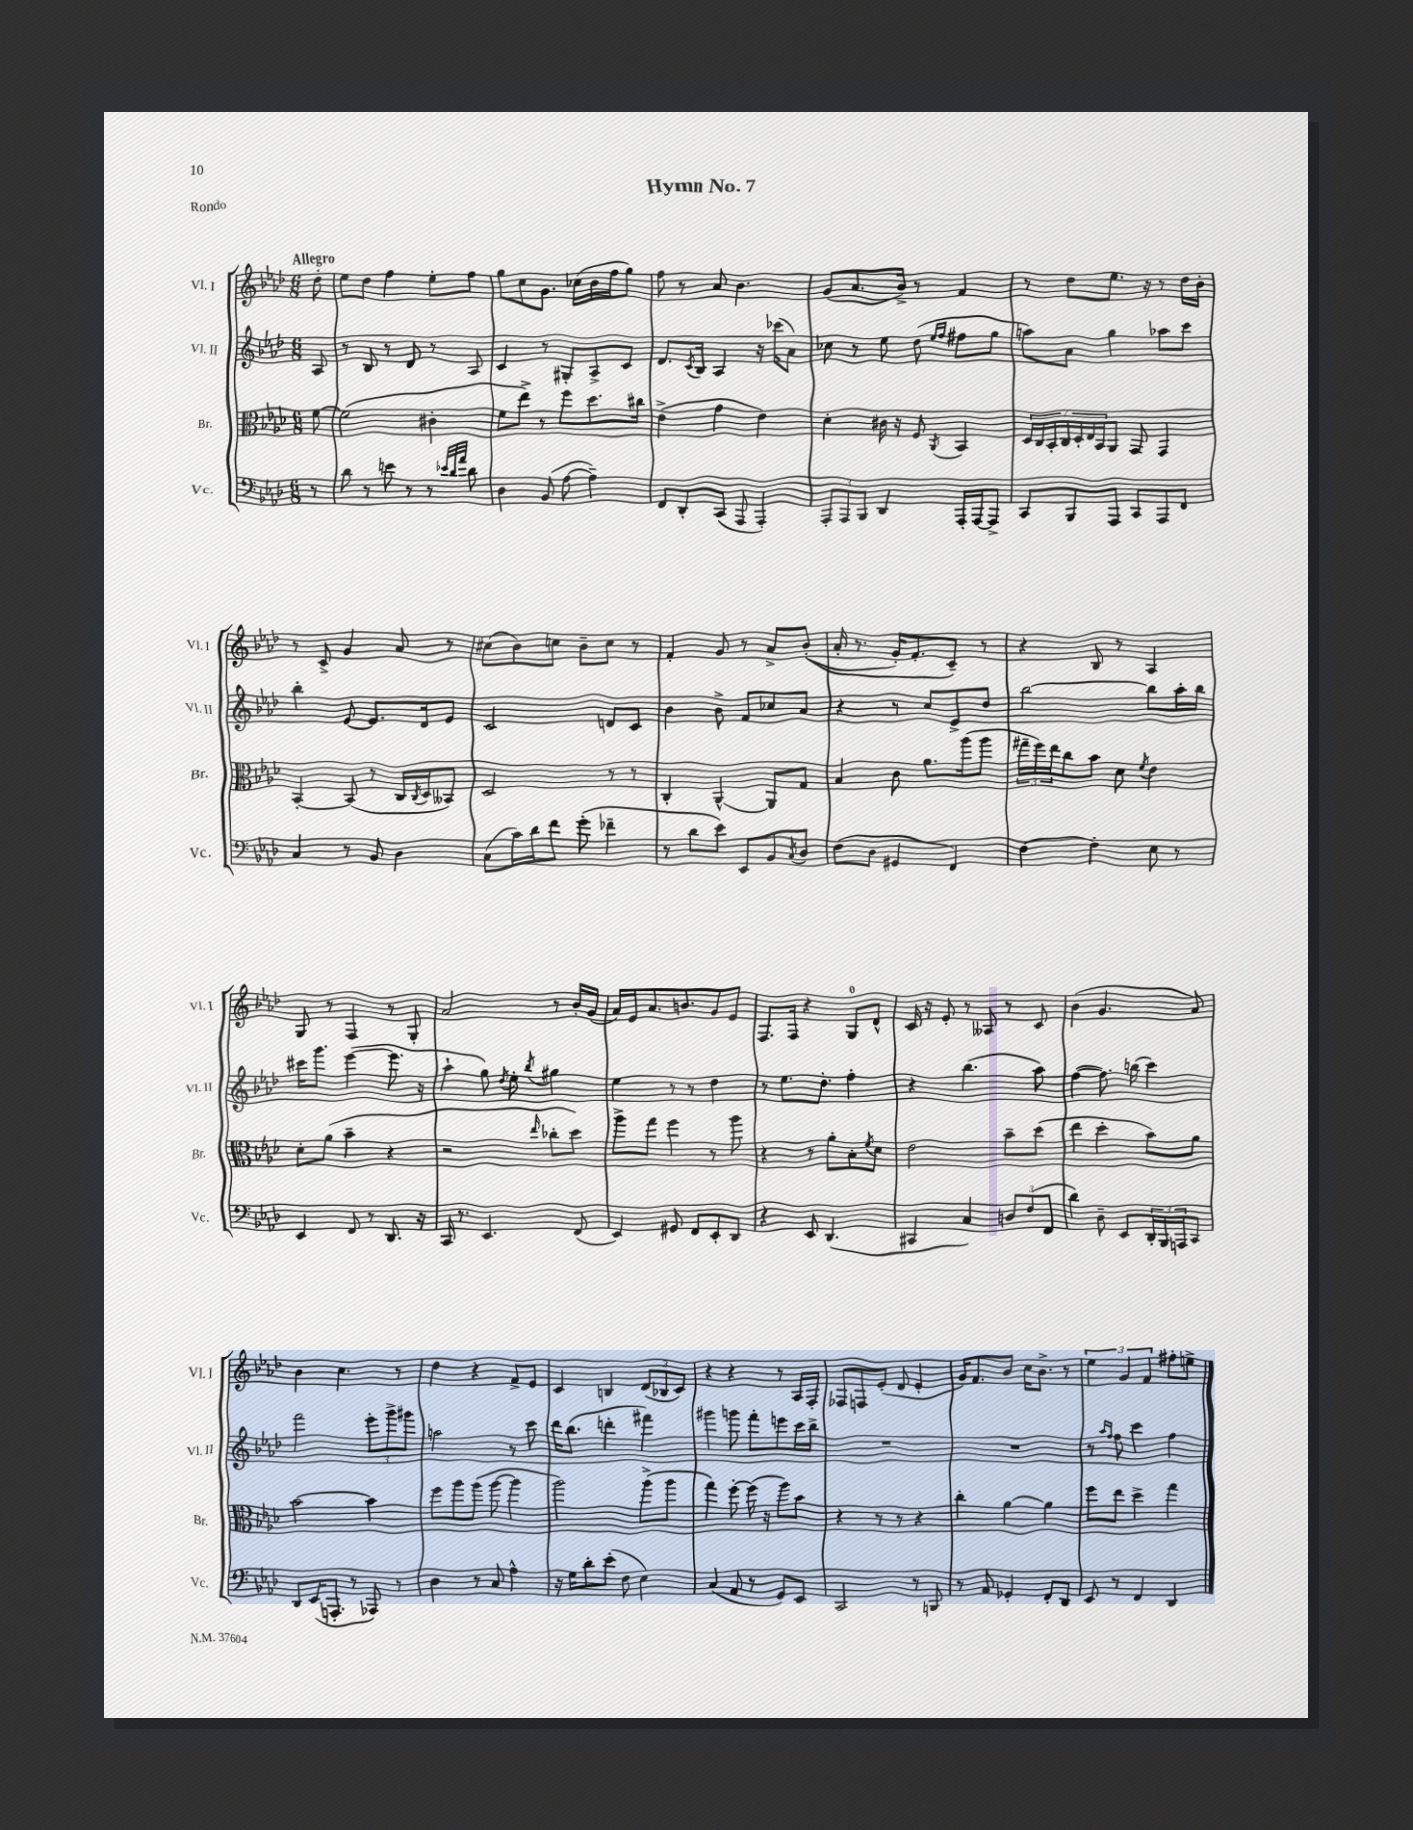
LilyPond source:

\header { title = "Hymn No. 7" piece = "Rondo" }
<<
\new StaffGroup <<
\new Staff = "s0" \with { instrumentName = "Vl. I" shortInstrumentName = "Vl. I" } {
    \clef treble \key aes \major \numericTimeSignature \time 6/8 \partial 8 \tempo "Allegro"
    des''8-. |
    ees''8 des''8 f''4 ees''8-. f''8 |
    g''8 c''8 g'8. ces''16( bes'16 f''16 g''8) |
    f''8 r8 aes'8 bes'4. |
    g'8( aes'8. bes'16->) r8 f'4 |
    r8 des''8 ees''8. r16 r8 des''16 bes'16-. |
    r8 c'8-> g'4 aes'8 r8 |
    cis''8( bes'8) c''8 bes'8-- c''8 r8 |
    f'4-. g'8 r8 aes'8-> bes'8-.(\( |
    aes'16-. r8. g'16-.) f'8.-. c'8--\) r8 |
    r4 bes8 r8 aes4 |
    g8 r8 f4 r8 g8-. |
    aes'2 r8 bes'16-. g'16( |
    aes'16) ees'16 aes'8. b'8. g'8 ees'8 |
    f8. f16 r4 g8-0 des'8-^ |
    c'16 r16 ees'8-. r8 aeses8 r8 c'8 |
    bes'4( g'4. aes'8) |
    bes'4 c''4. r8 |
    des''4 r4 f'8-> ees'8 |
    c'4 b4 \tuplet 3/2 { des'8( bes8 c'8) } |
    r4 r4 r8 aes16 f16-. |
    fes8 f8 ees'8-.( des'8 ees'4-. |
    g'16) f'8. bes'8 c''16 bes'8.-> r8 |
    \tuplet 3/2 { ees''4 g'4 f'4 } fis''8-. e''8-> \bar "|." |
}
\new Staff = "s1" \with { instrumentName = "Vl. II" shortInstrumentName = "Vl. II" } {
    \clef treble \key aes \major \numericTimeSignature \time 6/8 \partial 8
    aes8 |
    r8 bes8 r8 des'8 r8 aes8 |
    c'4 r8 gis8-. aes8-> c'8 |
    des'8. \acciaccatura { c'8 } bes16 aes4 r16 ces'''16( aes'8) |
    ces''8 r8 ees''8 des''8( \grace { ees''16 f''16 } fis''8 g''8 |
    a''8) aes'8 g''4 aes''8 c'''8 |
    bes''4-. ees'8~ ees'8. des'16 ees'8 |
    c'2 d'8 c'8 |
    bes'4 bes'8-> f'8 ces''8 aes'8 |
    r4 r8 c''8 ees'8-> des''8 |
    bes''2~ bes''8 aes''16-. bes''16 |
    cis'''16 g'''8. ees'''4~( ees'''8. r16 |
    aes''4-! g''8) \acciaccatura { des''8 } ees''8-. \acciaccatura { bes''8 } gis''4 |
    ees''4 r8 r8 des''4 |
    r8 ees''8. des''8.-. f''4-. |
    r4 bes''4.( aes''8) |
    f''4~( f''8.) b''16( c'''4) |
    f'''2 \tuplet 3/2 { ees'''8-. g'''8-> gis'''8 } |
    a''2 r8 c'''8 |
    des'''16 bes''8.( d'''4-. fis'''4) |
    gis'''4 g'''8 f'''8-. e'''8 c'''16 bes''16-> |
    R2. |
    R2. |
    r8 \grace { aes''16 f''16 } f''8 c'''4 f''4 \bar "|." |
}
\new Staff = "s2" \with { instrumentName = "Br." shortInstrumentName = "Br." } {
    \clef alto \key aes \major \numericTimeSignature \time 6/8 \partial 8
    f'8~ |
    f'2( cis'4-. |
    f'8 ees''8->) r8 f''8 des''8. cis''16 |
    ees'4->( g'4 ees'4) |
    des'4-. cis'16 r16 f8 \acciaccatura { aes,8 } bes,4 |
    \tuplet 7/4 { des16 c16 bes,16-. c16 des16-. ees16 bes,16 } aes,8 g,8 g,4 |
    bes,4~-. bes,8( r8 c16 \acciaccatura { c8 } des16 beses,8) |
    des2 r8 r8 |
    c4-. aes,4~-^ aes,8 g8 |
    bes4 c'8 aes'8. aes''16( aes''8 |
    \tuplet 3/2 { gis''16-- f''16) ees''16 } c''8 bes'8 des'8 \acciaccatura { f'8 } ees'4 |
    des'8-. aes'8( bes'4-- r4 |
    r2 \grace { ees''16 } ces''8-. des''8) |
    aes''8-> g''8 f''4 r8 aes''8 |
    r4 r8 aes'8-. bes8-. \acciaccatura { f'8 } des'8 |
    ees'2 bes'8-- des''8( |
    ees''4 des''4-. bes'8) aes'8 |
    bes'2~ bes'4 |
    f''8 aes''8 aes''8( aes''8~ aes''4 |
    aes''2) aes''8->( aes''8 |
    g''4) f''8~-. f''16( r16 aes''8) bes'8 |
    r4 r8 r8 r4 |
    c''4-. aes'4~ aes'4 |
    f''8 ees''8 des''4-> g''4 \bar "|." |
}
\new Staff = "s3" \with { instrumentName = "Vc." shortInstrumentName = "Vc." } {
    \clef bass \key aes \major \numericTimeSignature \time 6/8 \partial 8
    r8 |
    des'8 r8 e'8 r8 r8 \grace { ees'32 des'32 aes'32 } des'8 |
    des4 bes,8( aes8~ aes4--) |
    f,8 des,8-. c,8( aes,,8 aes,,4-.) |
    \tuplet 3/2 { aes,,8-. aes,,8 bes,,8 } des,4 aes,,16-. aes,,16~ aes,,8-> |
    c,8 bes,,8 aes,,8 c,8 aes,,8 f,8 |
    c4 r8 bes,8 des4 |
    c8( c'16) des'16 f'8 g'8-.( fes'4-- |
    r8 des'8 ees'8) ees,8 bes,8 \acciaccatura { c8 } des8 |
    f8( des8 gis,4 f,4) |
    f4~ f4-. ees8 r8 |
    ees,4 f,8 r8 des,8. r16 |
    c,16 r8. ees,4. f,8( |
    ees,4) gis,8 f,8 ees,8-. des,8 |
    r4 ees,8 des,4.( |
    cis,4 c4) \tuplet 3/2 { d8 f8( f,8 } |
    des'4) des8-- ees,8 \tuplet 3/2 { des,16-. bes,,16 a,,16 } c,8 |
    des,8 ees,16( a,,8.-. r8 aes,,8) r8 |
    des4 r8 c8 aes4-^ |
    r16 g16 des'8-. ees'8-.( f8 ees4) |
    c4( aes,8 r8 g,8) ees,8 |
    c,2 r8 b,,8 |
    r8 aes,8 ges,4-. f,8-. des,8 |
    ees,8 r8 f,4 des,4 \bar "|." |
}
>>
>>
\layout { \context { \Score \remove "Bar_number_engraver" } }
